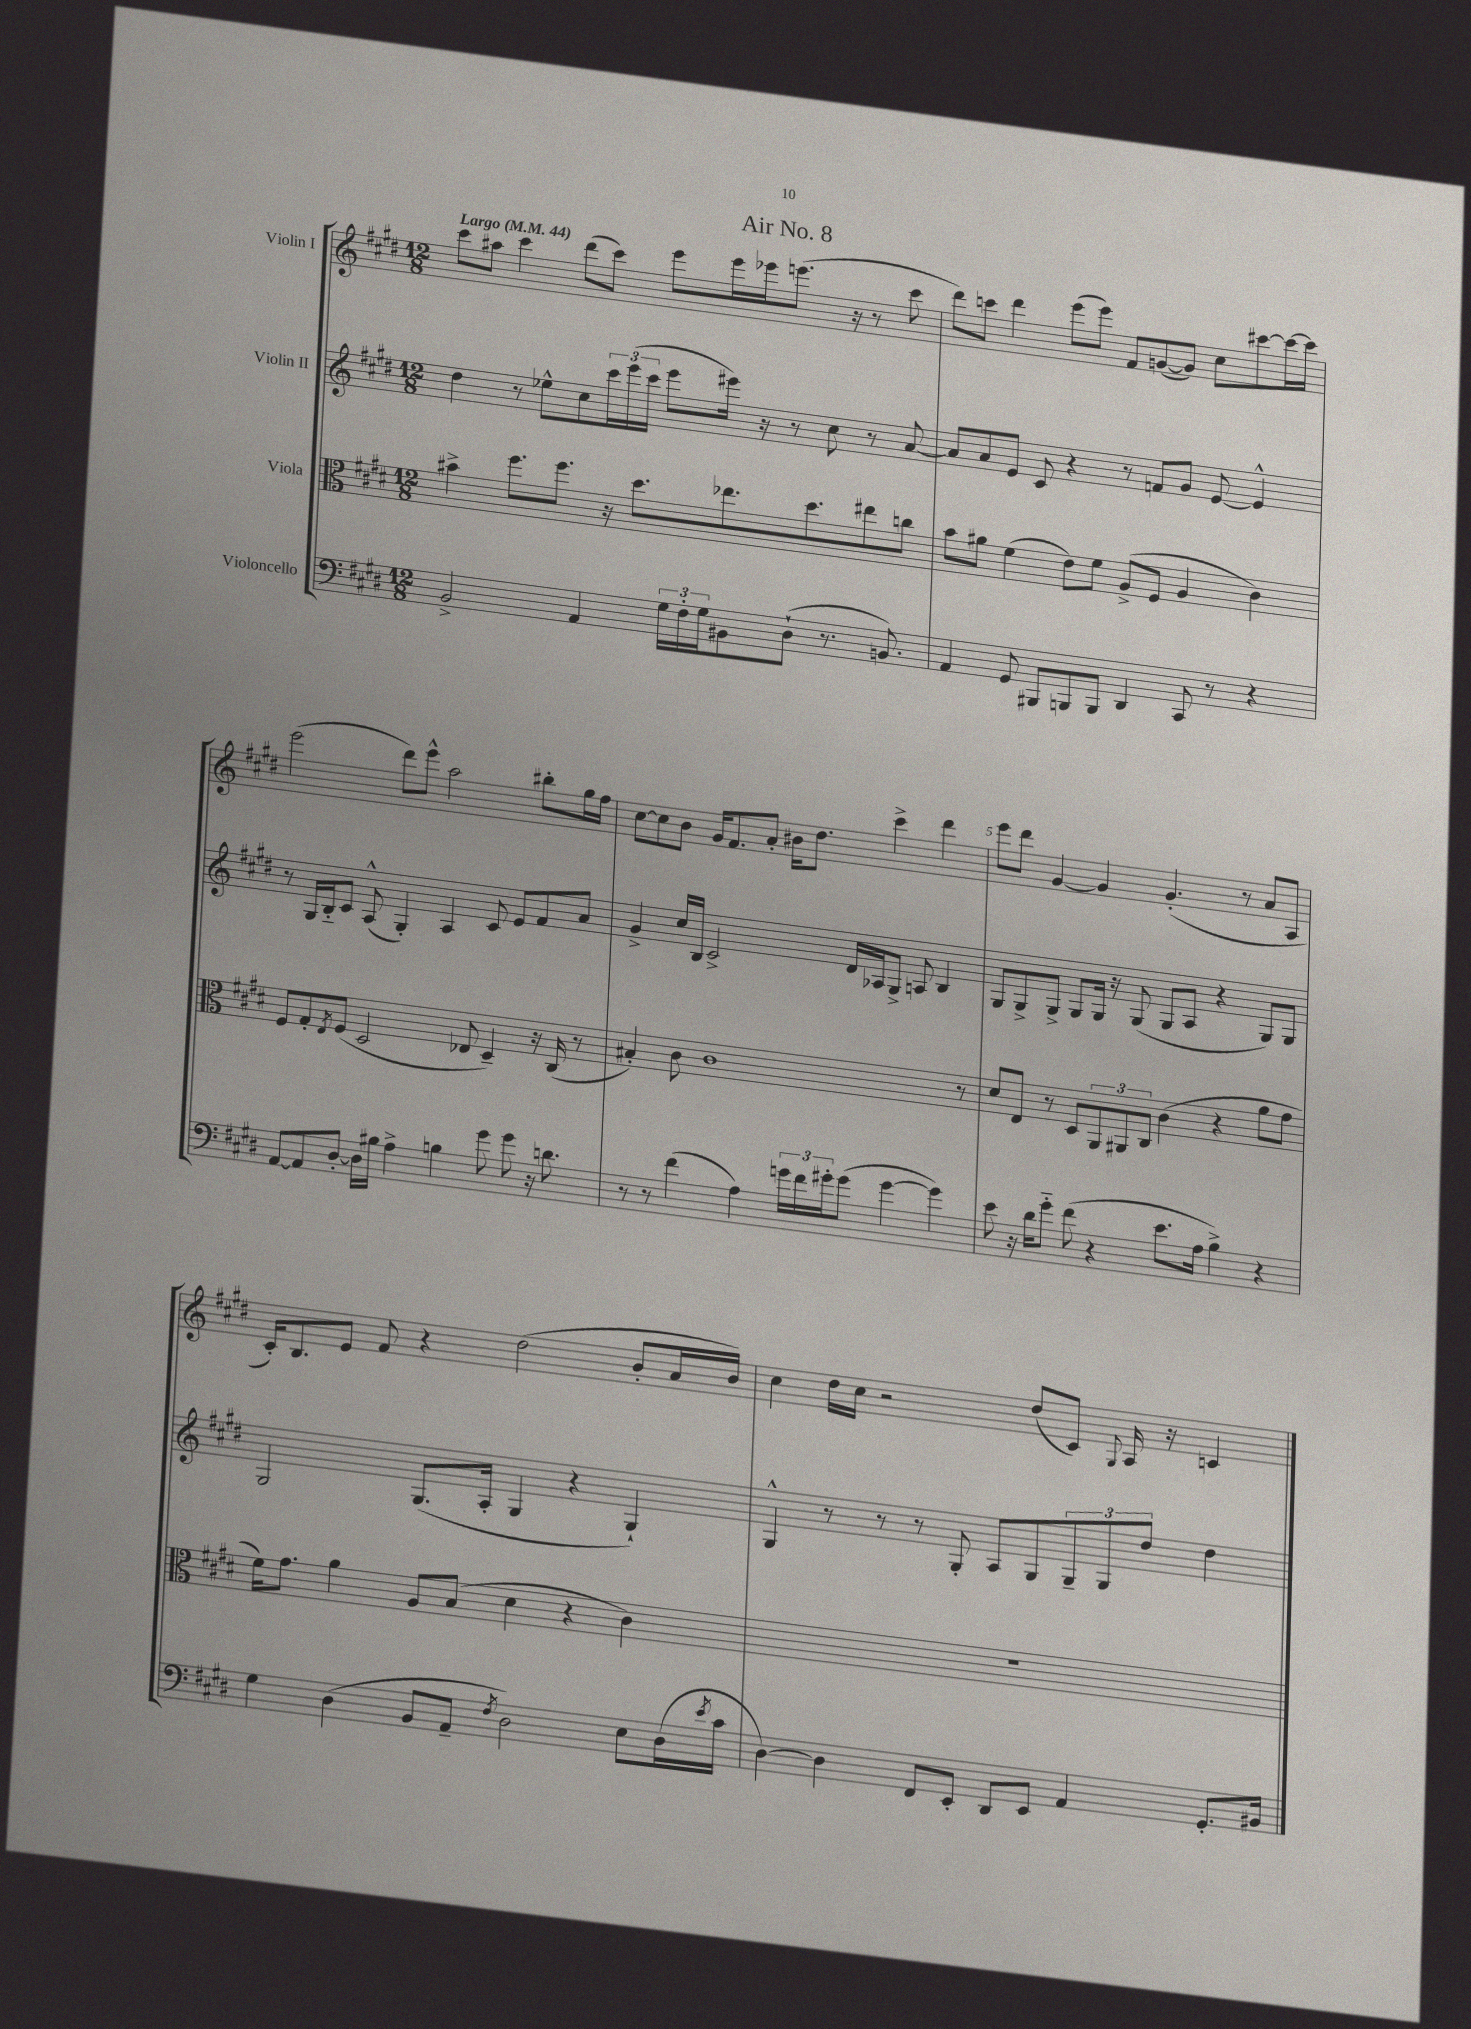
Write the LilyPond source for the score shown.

\header { title = "Air No. 8" }
<<
\new StaffGroup <<
\new Staff = "s0" \with { instrumentName = "Violin I" } {
    \clef treble \key e \major \numericTimeSignature \time 12/8 \tempo "Largo" 4 = 44
    cis'''8 ais''8 cis'''4 dis'''8( cis'''8) e'''8 e'''16 ees'''16 e'''8.( r16 r8 cis'''8 |
    dis'''8) c'''8 dis'''4 e'''8( e'''8) fis'8 g'8~( g'8) cis''8 cis'''8~ cis'''16~ cis'''16 |
    e'''2( dis'''8) e'''8-^ a''2 bis''8-. gis''16 fis''16 |
    cis''8~ cis''8 b'8 gis'16 fis'8. a'8-. bis'16 dis''8. cis'''4-> dis'''4 |
    e'''8 dis'''8 gis'4~ gis'4 gis'4.-.( r8 a'8 a8 |
    cis'16-.) b8. e'8 fis'8 r4 dis''2( b'8-. a'16 b'16) |
    cis''4 dis''16 cis''16 r2 dis''8( cis'8) \appoggiatura { gis8 } a16 r16 c'4 \bar "|." |
}
\new Staff = "s1" \with { instrumentName = "Violin II" } {
    \clef treble \key e \major \numericTimeSignature \time 12/8
    dis''4 r8 ees''8-^ cis''8 \tuplet 3/2 { cis'''16 e'''16( cis'''16 } e'''8 eis'''16) r16 r8 cis''8 r8 a'8~ |
    a'8 a'8 e'8 cis'8 r4 r8 f'8 gis'8 e'8~ e'4-^ |
    r8 gis16 b16-_ cis'8 a8-^( gis4-.) a4 cis'8 e'8 fis'8 a'8 |
    gis'4-> cis''16 b16 cis'2-> dis'16 aes16 gis8-> a8 b4 |
    gis8 gis8-> gis8-> gis8 gis16 r16 gis8( gis8 a8 r4 gis8) gis8 |
    gis2 gis8.( a16-. gis4 r4 gis4-!) |
    gis4-^ r8 r8 r8 gis8-. a8 gis8 \tuplet 3/2 { gis8-- gis8 dis''8 } dis''4 \bar "|." |
}
\new Staff = "s2" \with { instrumentName = "Viola" } {
    \clef alto \key e \major \numericTimeSignature \time 12/8
    bis'4-> fis''8. fis''8. r16 dis''8. ees''8. dis''8. eis''8 c''8 |
    b'8 ais'8 fis'4( e'8) fis'8 a8->( fis8 a4 cis'4) |
    fis8 gis8-. \acciaccatura { e8 } fis8( dis2 ees8 dis4--) r16 cis16( r8 |
    bis4-.) cis'8 cis'1 r8 |
    dis'8 e8 r8 dis8 \tuplet 3/2 { a,8 ais,8 cis8 } cis'4( r4 a'8 gis'8 |
    fis'16) gis'8. a'4 a8 b8( dis'4 r4 cis'4) |
    R1. \bar "|." |
}
\new Staff = "s3" \with { instrumentName = "Violoncello" } {
    \clef bass \key e \major \numericTimeSignature \time 12/8
    b,2-> a,4 \tuplet 3/2 { gis16 fis16-. gis16 } bis,8 dis8-!( r8. b,8.) |
    a,4 gis,8 bis,,8 b,,8 b,,8 dis,4 cis,8 r8 r4 |
    a,8~ a,8 dis8~-. dis16 bis16 a4-> b4 gis'8 gis'8 r16 d'8. |
    r8 r8 fis'4( a4) \tuplet 3/2 { g'16 fis'16 gis'16-. } gis'8( gis'4~ gis'4) |
    e'8 r16 dis'16 gis'8-_ fis'8( r4 e'8. a16 b4->) r4 |
    gis4 dis4( b,8 a,8-- \acciaccatura { fis8 } dis2) e8 dis16( \acciaccatura { e'8 } cis'16 |
    dis4~) dis4 fis,8 e,8-. dis,8 e,8 a,4 gis,8.-. bis,16 \bar "|." |
}
>>
>>
\layout { \context { \Score \override BarNumber.break-visibility = ##(#f #t #t) barNumberVisibility = #(every-nth-bar-number-visible 5) } }
